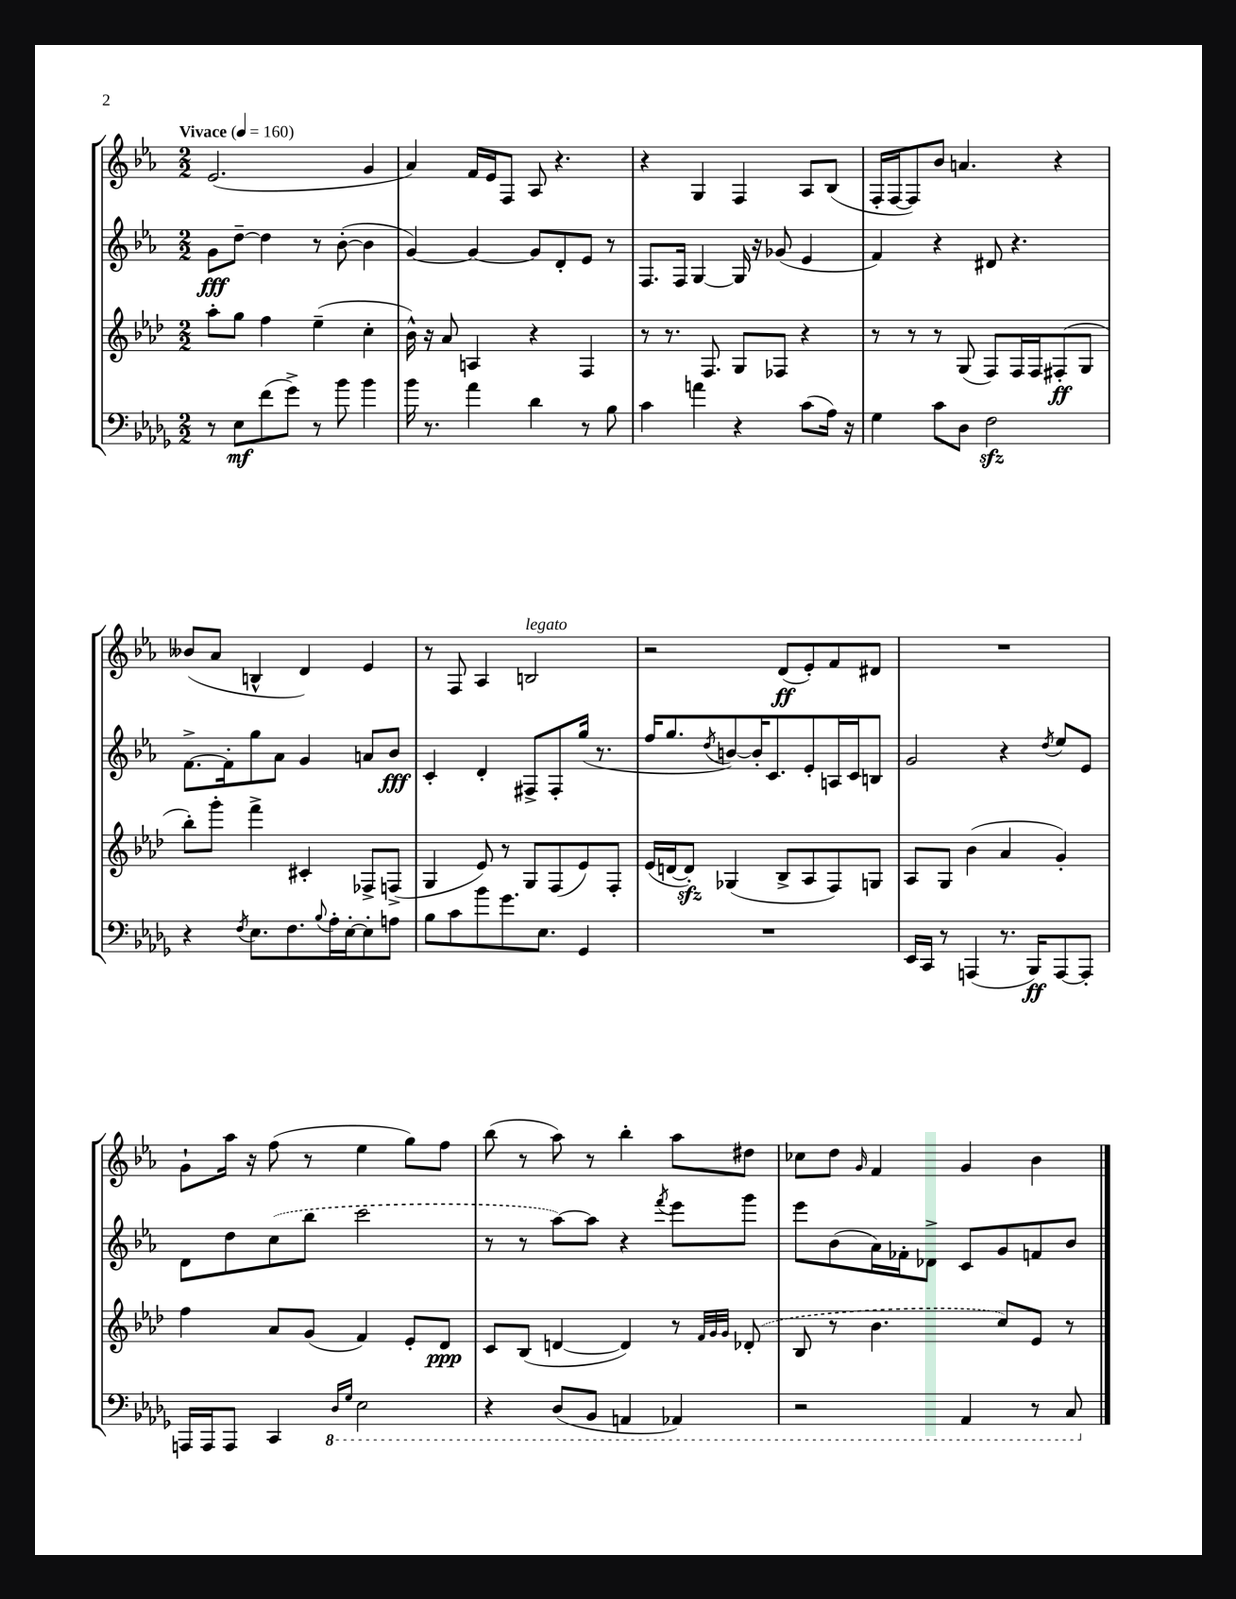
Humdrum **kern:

**kern	**kern	**kern	**kern
*staff4	*staff3	*staff2	*staff1
*clefF4	*clefG2	*clefG2	*clefG2
*k[b-e-a-d-g-]	*k[b-e-a-d-]	*k[b-e-a-]	*k[b-e-a-]
*M2/2	*M2/2	*M2/2	*M2/2
*MM160	*MM160	*MM160	*MM160
8r	8aa-'	8g	(2.e-
8E-	8gg	[8dd~	.
(8f	4ff	4dd]	.
8g-^)	.	.	.
8r	(4ee-~	8r	.
8b-	.	([8b-'	.
4b-	4cc'	4b-]	4g
=	=	=	=
16b-	16b-^^)	[4g)	4a-)
8.r	16r	.	.
.	8a-	.	.
4a-	4A	4g_	16f
.	.	.	16e-
.	.	.	8F
4d-	4r	8g]	8A-
.	.	8d'	4.r
8r	4F	8e-	.
8B-	.	8r	.
=	=	=	=
4c	8r	8.F	4r
.	8.r	.	.
.	.	16F	.
4a	.	[4G	4G
.	8.F	.	.
4r	8G	16G]	4F
.	.	16r	.
.	8F-	(8g-	.
(8c	4r	4e-	8A-
16A-)	.	.	(8B-
16r	.	.	.
=	=	=	=
4G-	8r	4f)	16F'
.	.	.	[16F
.	8r	.	8F])
8c	8r	4r	8b-
8D-	(8G	.	4.a
2F	8F)	8d#	.
.	16F	4.r	.
.	16F	.	.
.	(8F#'	.	4r
.	8G	.	.
=	=	=	=
4r	8bb-')	[8.f^	(8b--
.	8ggg'	.	8a-
.	.	16f']	.
8qF	.	.	.
8.E-	4fff^	8gg	4B^^
.	.	8a-	.
8.F	.	.	.
.	4c#'	4g	4d)
8qqB-	.	.	.
16A-'	.	.	.
[16E-'	.	.	.
8E-']	8F-^	8a	4e-
8A	(8F^	8b-	.
=	=	=	=
8B-	4G	4c'	8r
8c	.	.	8F
8b-	8e-)	4d'	4A-
8.g-	8r	.	.
.	8G	8F#^	2B
8.E-	.	.	.
.	(8F	8F#'	.
4GG-	8e-)	(16gg	.
.	.	8.r	.
.	8F'	.	.
=	=	=	=
1r	(16e-	16ff	2r
.	[16d	8.gg	.
.	8d'])	.	.
.	.	8qdd	.
.	(4G-	[8b)	.
.	.	16b']	.
.	.	8.c	.
.	8B-^	.	(8d
.	8A-	8e-'	8e-')
.	8F)	16A	8f
.	.	16c	.
.	8G	8B	8d#
=	=	=	=
16EE-	8A-	2g	1r
16CC	.	.	.
8r	8G	.	.
(4AAA	(4b-	.	.
8.r	4a-	4r	.
16BBB-)	.	.	.
.	.	8qdd	.
[8AAA	4g')	8ee-	.
8AAA']	.	8e-	.
=	=	=	=
16AAA	4ff	8d	8g`
16AAA	.	.	.
8AAA	.	8dd	16aa-
.	.	.	16r
4CC	8a-	(8cc	(8ff
.	(8g	8bb-	8r
16qqDD-	.	.	.
16qqGG-	.	.	.
2EE-	4f)	2ccc	4ee-
.	8e-'	.	8gg)
.	8d-	.	8ff
=	=	=	=
4r	8c	8r	(8bb-
.	(8B-	8r	8r
(8DD-	[4d	[8aa-)	8aa-)
8BBB-	.	8aa-]	8r
4AAA	4d])	4r	4bb-'
.	.	8qfff	.
4AAA-)	8r	8eee-	8aa-
.	32qqf	.	.
.	32qqg	.	.
.	32qqg	.	.
.	(8d-'	8ggg	8dd#
=	=	=	=
2r	8B-	8eee-	8cc-
.	8r	(8b-	8dd
.	.	.	16qqg
.	4.b-	16a-)	4f
.	.	16f-'	.
.	.	8d-^	.
4AAA-	.	8c	4g
.	8cc)	8g	.
8r	8e-	8f	4b-
8CC	8r	8b-	.
==	==	==	==
*-	*-	*-	*-
